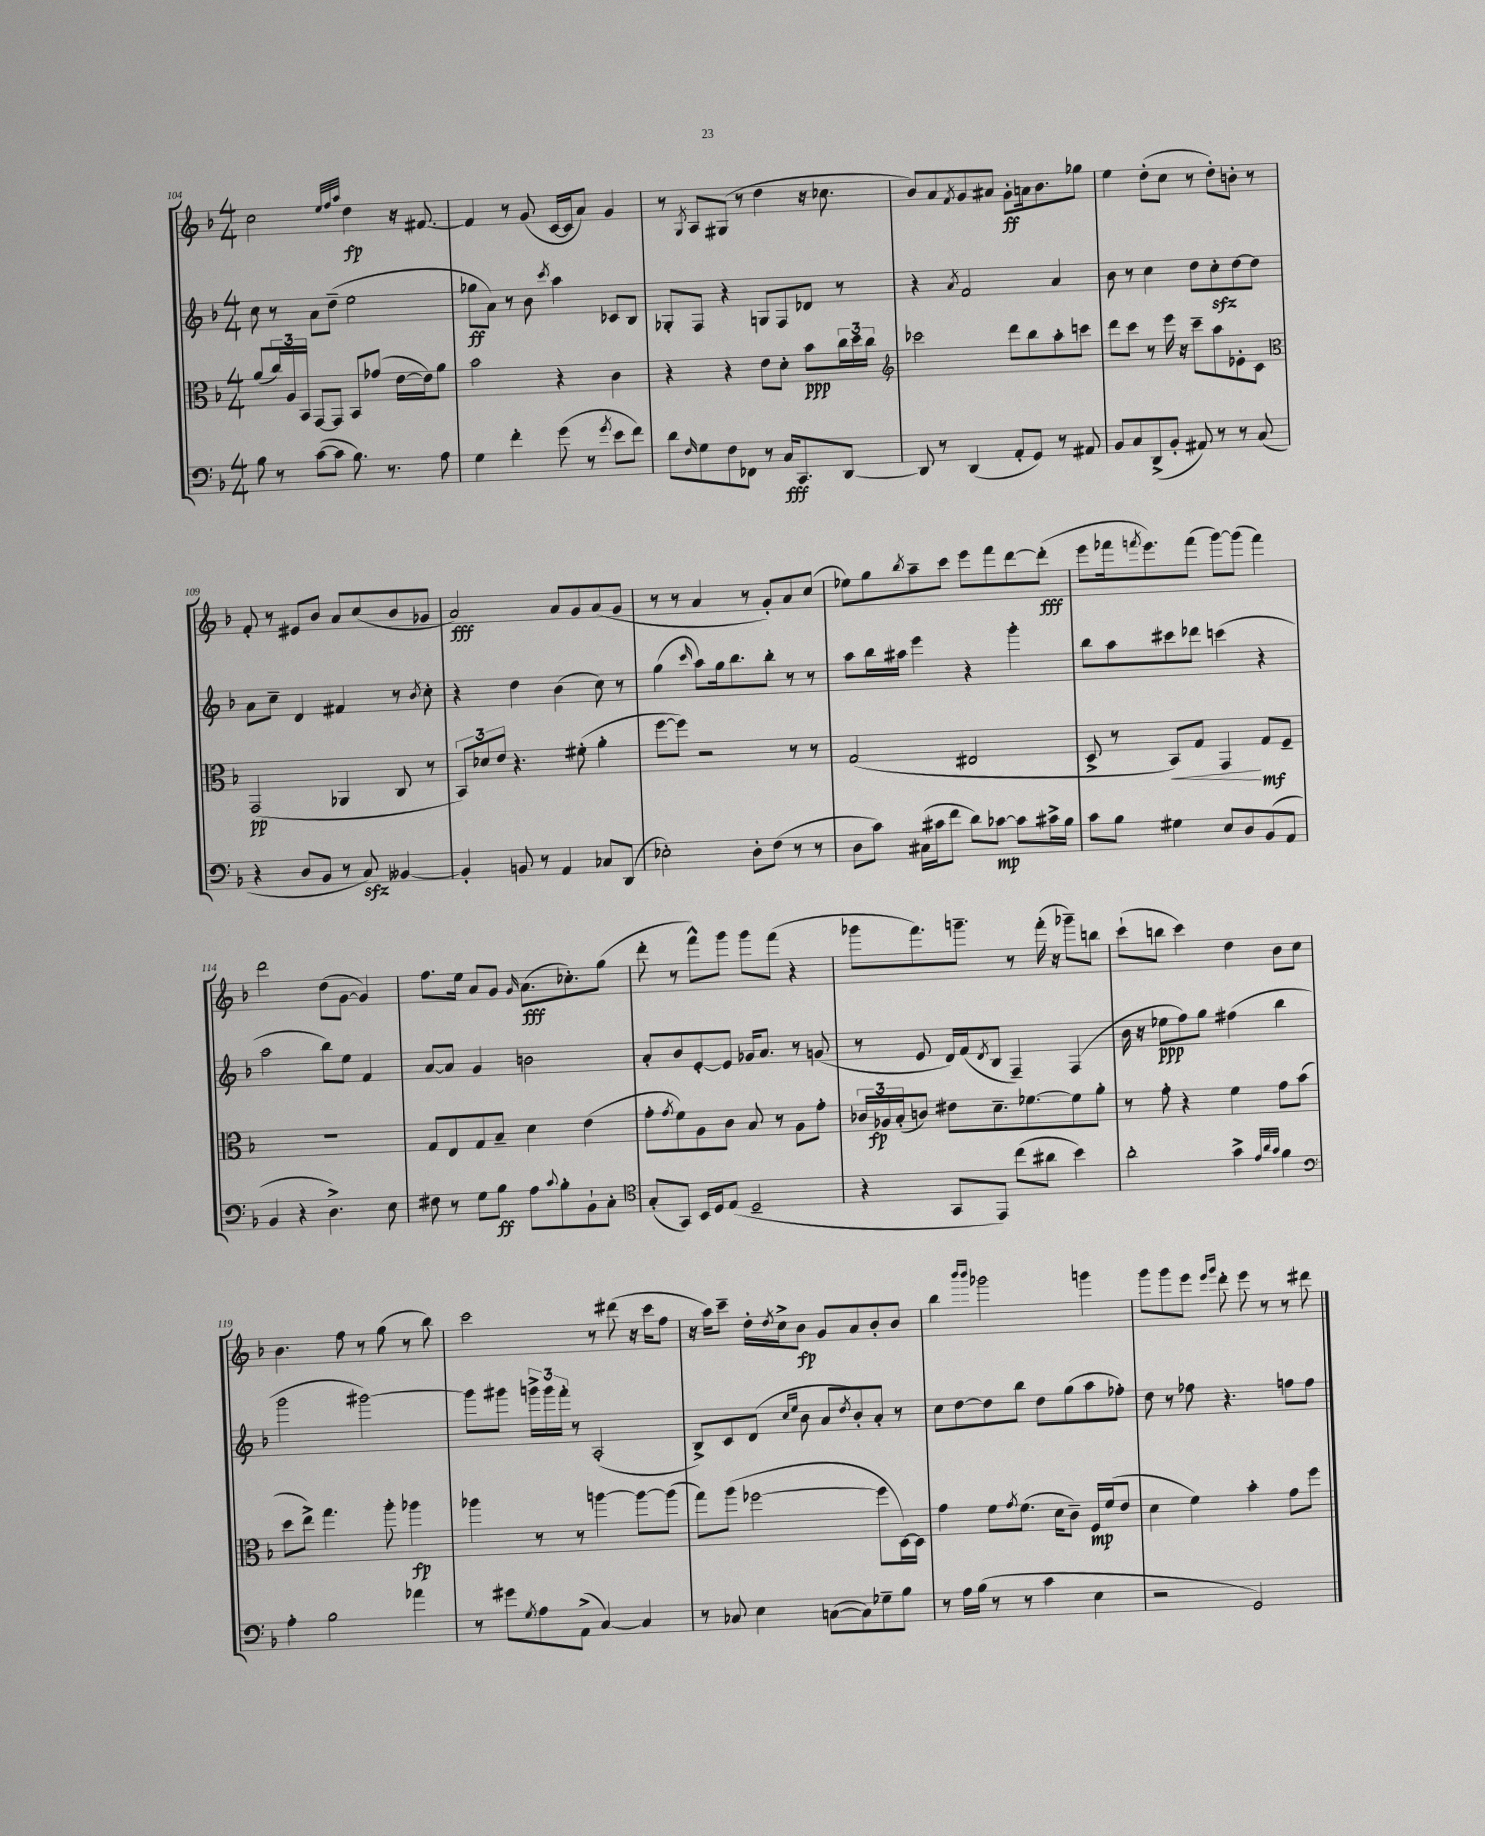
<<
\new StaffGroup <<
\new Staff = "s0" {
    \clef treble \key f \major \numericTimeSignature \time 4/4
    c''2 \grace { e''32 f''32 a''32 } d''4\fp r16 fis'8.~ |
    fis'4 r8 g'8( c'16~ c'16 a'8) g'4 |
    r8 \acciaccatura { g8 } a8 gis8( r8 d''4 r16 ces''8. |
    bes'8) a'8 \acciaccatura { f'8 } g'8 ais'8 g'8-.\ff a'16 bes'8. ges''8 |
    e''4 d''8-.( c''8 r8 d''8-.) b'8-. r8 |
    f'8-. r8 eis'8 bes'8 a'8 c''8( bes'8 ges'8 |
    a'2\fff) a'8 g'8 a'8( g'8 |
    r8 r8 a'4 r8 g'8-.) a'8 c''8( |
    ees''8) g''8 \acciaccatura { bes''8 } a''8-- c'''8 e'''8 f'''8 d'''8~ d'''8-.\fff( |
    e'''8 fes'''16 \acciaccatura { f'''8 } e'''8.) f'''8( g'''8~) g'''8( f'''4) |
    d'''2 d''8( g'8~ g'4) |
    f''8. e''16 a'8 g'8 \grace { g'16 } a'8.\fff( ces''8.-.) g''8( |
    d'''8-. r8 f'''8-^) g'''8 g'''8 f'''8( r4 |
    ges'''8 f'''8.) g'''8.-- r8 f'''16-.( r16 ges'''8--) b''8 |
    c'''8-!( b''8 c'''4) d''4 bes'8 c''8 |
    bes'4. f''8 r8 g''8( r8 bes''8) |
    c'''2 r8 dis'''8( r16 c'''16 f''8 |
    r16 a''16) c'''8-- d''16-. \acciaccatura { d''8 } c''16-> bes'8\fp g'8 a'8 bes'8-. bes'8 |
    bes''4 \grace { bes'''16 bes'''16 } ges'''2 g'''4 |
    g'''8 g'''8 e'''8 \grace { e'''16 g'''16 } d'''8-. e'''8 r8 r8 dis'''8 \bar "|." |
}
\new Staff = "s1" {
    \clef treble \key f \major \numericTimeSignature \time 4/4
    c''8 r8 a'8 d''8--( e''2 |
    ges''8\ff a'8) r8 bes'8 \acciaccatura { c'''8 } a''4 ces'8 bes8 |
    ges8-. f8 r4 g8 f8 des'8 r8 |
    r4 \acciaccatura { a'8 } f'2 a'4 |
    bes'8 r8 c''4 d''8 c''8-.\sfz d''8~ d''8 |
    a'8 c''8-- d'4 fis'4 r8 \acciaccatura { bes'8 } c''8-. |
    r4 d''4 bes'4( c''8) r8 |
    g''4( \grace { c'''16 } a''8) g''16 bes''8. bes''8-. r8 r8 |
    a''8 bes''16 ais''16 e'''4 r4 g'''4-. |
    bes''8 a''8 cis'''8 des'''8 c'''4( r4 |
    a''2 bes''8) e''8 f'4 |
    a'8~ a'8 g'4 b'2 |
    a'8-. bes'8 e'8~-. e'8 ges'16 a'8. r8 g'8( |
    r8 e'8 d'16) f'16( \acciaccatura { d'8 } bes8 f4--) f4( |
    bes'16 r16 ees''8\ppp f''8) g''8 fis''4( bes''4 |
    g'''2 gis'''2~) |
    gis'''8 gis'''8 \tuplet 3/2 { g'''16-> g'''16 f'''16-. } r8 a2-.( |
    bes8->) c'8 d'8( \grace { c''16 e''16 } bes'8 a'8 \acciaccatura { d''8 } bes'8-.) a'8-. r8 |
    c''8 d''8~ d''8 bes''8 d''8 g''8( a''8 fes''8-.) |
    d''8 r8 fes''8 r4. f''8 f''8 \bar "|." |
}
\new Staff = "s2" {
    \clef alto \key f \major \numericTimeSignature \time 4/4
    a'8( \tuplet 3/2 { c''16) a16 bes,16 } g,8~ g,8 bes,8 ges'8( e'16~ e'16) a'8 |
    bes'2 r4 c'4 |
    r4 r4 e'8 d'8-. bes'8\ppp \tuplet 3/2 { c''16 d''16 c''16 } |
    \clef treble ces'''2 d'''8 bes''8 a''8-. c'''8 |
    d'''8 c'''8 r8 e'''16 r16 c'''8-- a''8 ees'8-. c'8 |
    \clef alto g,2\pp( aes,4 c8 r8 |
    \tuplet 3/2 { bes,8) des'8 e'8 } r4. fis'8-.( a'4-. |
    f''8~ f''8) r2 r8 r8 |
    g2( eis2 |
    d8-> r8 bes,8\<) g8 g,4\! g8\mf f8-- |
    R1 |
    g8 e8 g8 bes8-- d'4 e'4( |
    g'8-. \acciaccatura { g'8 } f'8) a8 c'8 bes8 r8 a8 g'8-. |
    \tuplet 3/2 { ces'16 aes16\fp bes16-.( } c'8) eis'8 d'8.-- fes'8.~ fes'8 a'8-. |
    r8 g'8-. r4 f'4 g'8 bes'8( |
    d''8 e''8->) g''4. a''8-. aes''4\fp |
    aes''4 r8 r8 a''4~ a''8~ a''8( |
    g''8) a''8( fes''2~ fes''8 d16~) d16 |
    g'4 f'8 \acciaccatura { g'8 } f'8.( d'16 c'8--) f16\mp f'16( e'8 |
    d'4 f'4) bes'4-. g'8 f''8 \bar "|." |
}
\new Staff = "s3" {
    \clef bass \key f \major \numericTimeSignature \time 4/4
    bes8 r8 c'8~( c'8 bes8.) r8. a8 |
    g4 f'4-. g'8( r8 \acciaccatura { g'8 } e'8 f'8) |
    d'8 \grace { f16 } g8 f8 fes,8 r8 c16\fff c,8. d,8~ |
    d,8 r8 d,4( a,8-. g,8) r8 ais,8 |
    bes,8 c8 d,8->( bes,8-. ais,8) r8 r8 c8( |
    r4 d8 bes,8 r8 c8\sfz) beses,4~ |
    beses,4-. b,8 r8 a,4 ces8 d,8( |
    ees2-.) d8-. f8( r8 r8 |
    d8 c'8) cis16( cis'16 f'8 d'8) ces'8~\mp ces'8 cis'16-> bes16 |
    c'8 bes8 gis4 e8 d8 bes,8( a,8 |
    bes,4 r4 d4.->) e8 |
    fis8 r8 g8 bes8\ff a8 \appoggiatura { c'8 } bes8-. bes,8-! c8-. |
    \clef tenor g8-.( g,8) bes,16 d16 e8( d2-- |
    r4 g,8 e,8) c''8( ais'8 bes'4) |
    a'2-. g'4-> \grace { e'32 a'32 g'32 } f'4 |
    \clef bass a4-. bes2 aes'4 |
    r8 gis'8 \acciaccatura { g8 } a8 a,8->( c4~) c4 |
    r8 ces8 e4 c8~( c8) ges8-- bes8 |
    r8 a16 bes16( r8 r8 c'4 e4 |
    r2 g,2) \bar "|." |
}
>>
>>
\layout { \context { \Score currentBarNumber = #104 } }
